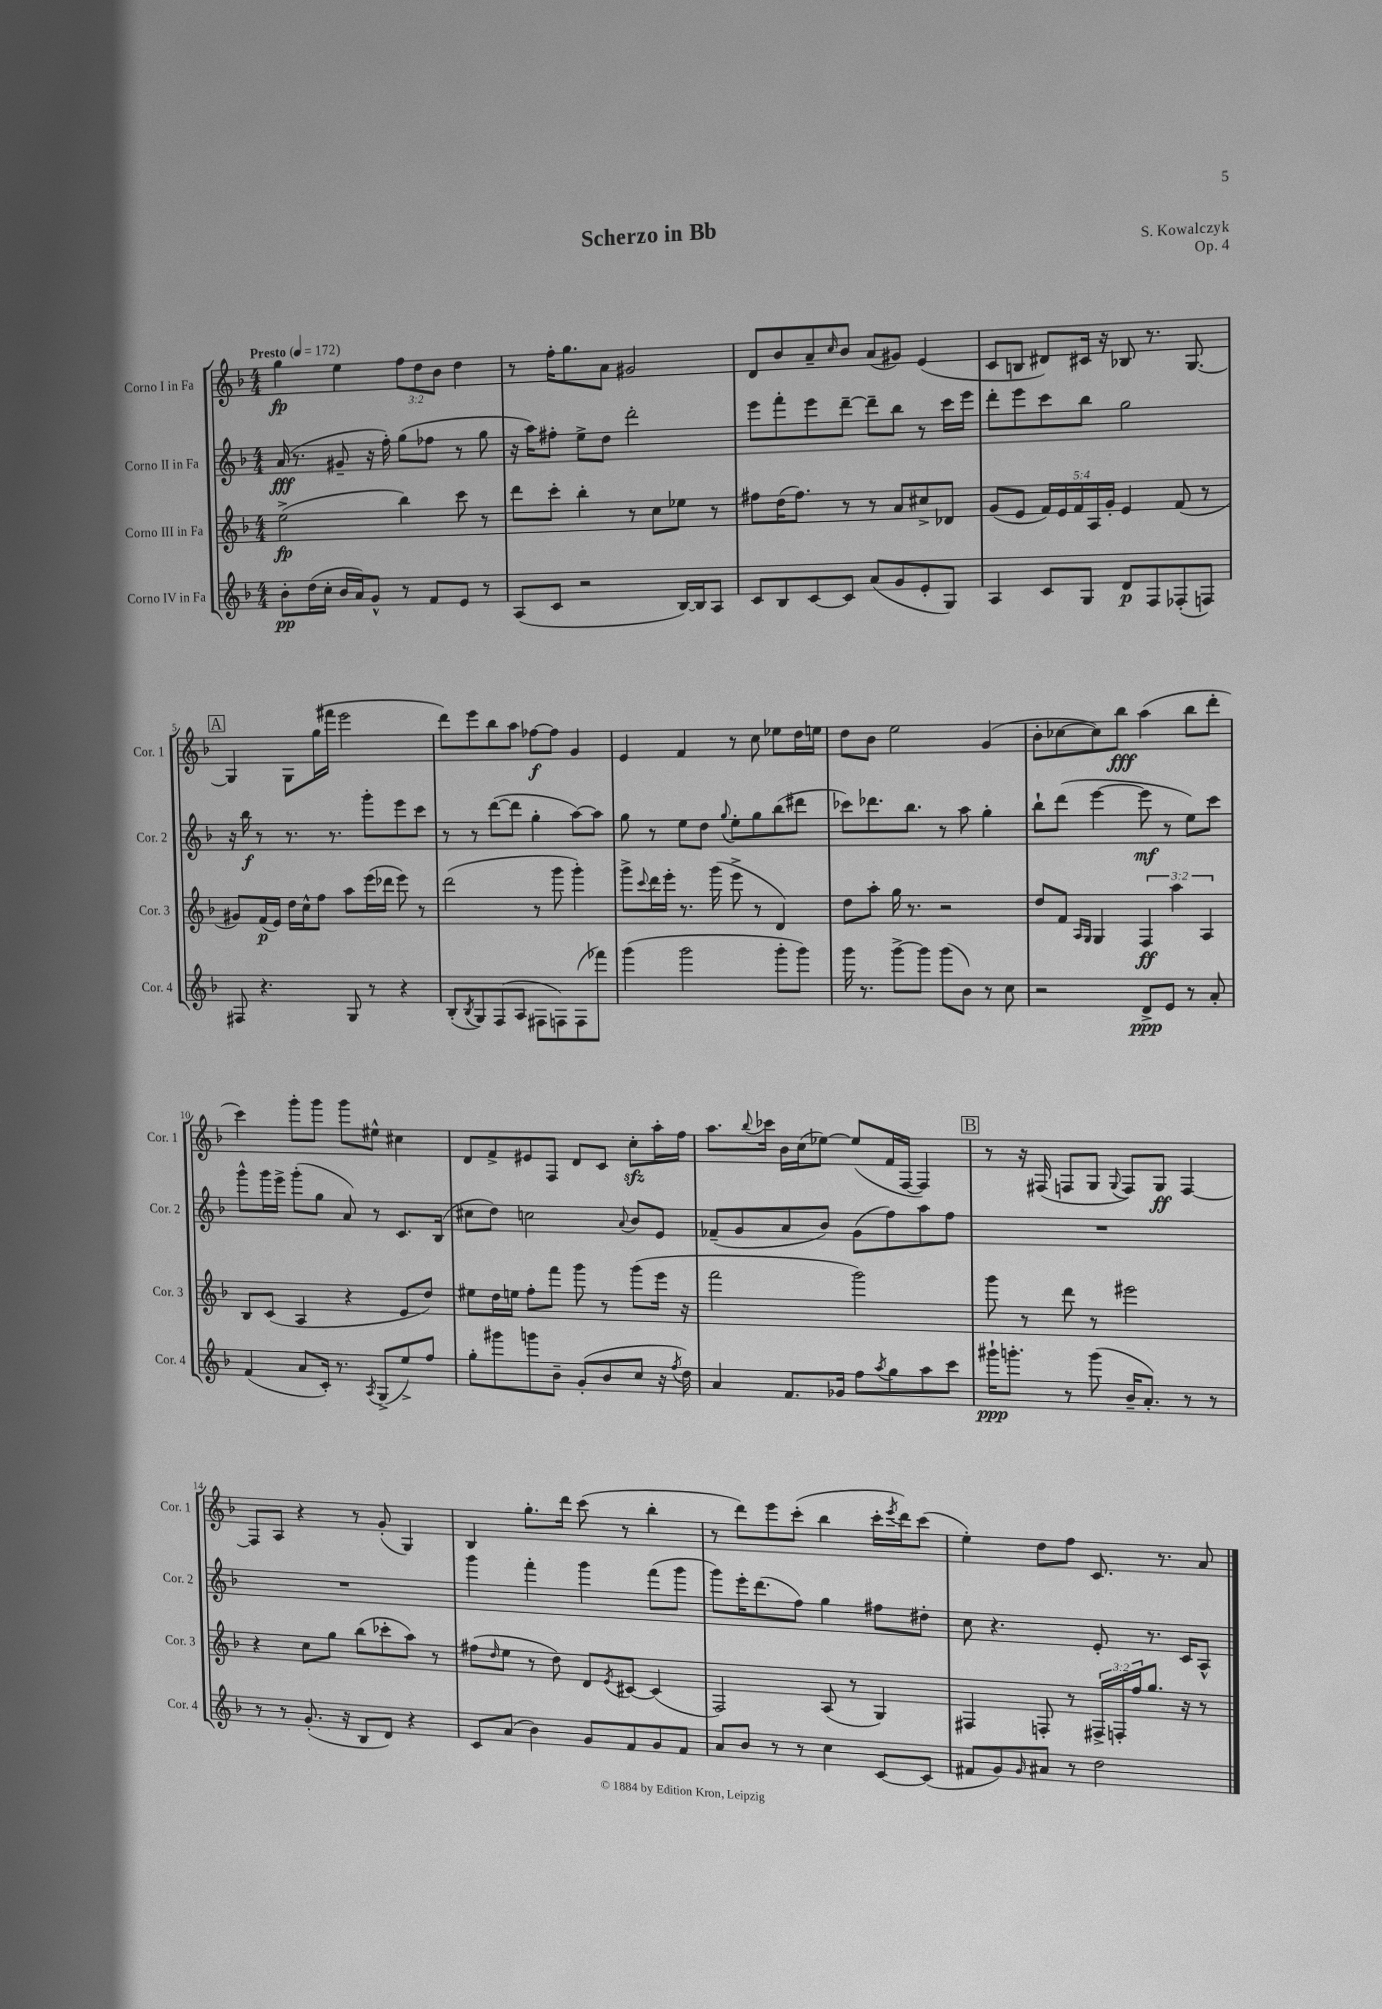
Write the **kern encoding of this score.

**kern	**kern	**kern	**kern
*staff4	*staff3	*staff2	*staff1
*clefG2	*clefG2	*clefG2	*clefG2
*k[b-]	*k[b-]	*k[b-]	*k[b-]
*M4/4	*M4/4	*M4/4	*M4/4
*MM172	*MM172	*MM172	*MM172
8b-'\L	(2ee^\	(16a/	4gg\
.	.	8.r	.
(16dd\L	.	.	.
16cc'\JJ	.	.	.
16b-/LL	.	8g#~/	4ee\
16a/J)	.	.	.
8g^^/J	.	16r	.
.	.	16ff'\)	.
8r	4bb-\)	(8gg\L	12ff\L
.	.	.	12dd\
8f/L	.	8ff-\J	.
.	.	.	12b-\J
8e/J	8ccc\	8r	4dd\
8r	8r	8gg\	.
=	=	=	=
(8A/L	8ddd\L	16r	8r
.	.	16aa\LK)	.
8c/J	8ccc'\J	8ff#'\J	16ff'\LK
.	.	.	8.gg\
2r	4bb-'\	8ee^\L	.
.	.	8dd\J	8a\J
.	8r	2ddd'\	2g#/
.	8cc\L	.	.
[16B-/LL)	8ee-\J	.	.
16B-/]J	.	.	.
8A/J	8r	.	.
=	=	=	=
8c/L	8ff#\L	8eee\L	8d/L
8B-/	(16dd\K	8fff'\	8b-/
.	8.ff#\J)	.	.
[8c/	.	8eee\	8a~/
.	.	.	16qqcc/
8c/]J	8r	[8ddd~\J	8b-/J
(8a/L	8r	8ddd~\]L	(8a/L
8g/	8a/L	8bb-\J	8g#/J)
8e'/	8cc#^/	8r	(4e/
8G/J)	8d-/J	16ccc\LL	.
.	.	16eee\JJ	.
=	=	=	=
4A/	(8g/L	8ddd'\L	8c/L
.	8e/J	8eee\	8B/J
8c/L	20f/LL)	8ccc\	8d#/L)
.	20e/	.	.
.	20f/	.	.
8G/J	.	8bb-\J	16c#/Jk
.	20A/	.	.
.	.	.	16r
.	20g'/JJ	.	.
8d/L	4e/	2gg\	8B-/
8F/	.	.	8.r
(8F-'/	(8f/	.	.
.	.	.	[8.G/
8F/J)	8r	.	.
=	=	=	=
8F#/	8g#/L)	16r	4G/]
.	.	16bb-\	.
4.r	(16f/L	8r	.
.	16e/JJ)	.	.
.	16dd\LL	8.r	8G\L
.	16cc^^\J	.	.
.	8ff\J	.	(16gg\L
.	.	8.r	16fff#\JJ
8G/	8aa\L	.	2eee\
8r	(16eee\L	8ggg'\L	.
.	16ddd-\JJ	.	.
4r	8eee\)	8eee\	.
.	8r	8ccc\J	.
=	=	=	=
(8B-'/L	(2ddd\	8r	8ddd\L)
8qB-/	.	.	.
8G/)	.	8r	8eee\
(8F/	.	([8ddd\L	8bb-\
8A/J	.	8ddd\]J	8aa\J
8F#\L	8r	4gg'\	[8ff-\L
8F\)	8ggg\	.	8ff-\]J
(8F\	4ggg'\)	[8aa\L)	4g/
8fff-\J)	.	8aa\]J	.
=	=	=	=
(4ggg\	8ggg^\L	8gg\	4e/
.	8qqccc/	.	.
.	16ddd\L	8r	.
.	16eee'\JJ	.	.
2ggg\	8.r	8ee\L	4f/
.	.	8dd\J	.
.	(16ggg\	.	.
.	.	8qqgg/	.
.	8eee^\	8ee'\L	8r
.	8r	8gg\	8cc\
8ggg'\L	4d/)	(8bb-\	8ee-\L
8ggg\J)	.	8ddd#\J	16dd\L
.	.	.	16ee\JJ
=	=	=	=
16ggg\	8dd\L	8ccc-\L)	8dd\L
8.r	.	.	.
.	8aa'\J	8.ddd-\	8b-\J
[8ggg^\L	16gg\	.	2ee\
.	8.r	8.bb-\J	.
8ggg\]J	.	.	.
(8ggg\L	2r	8r	.
8b-\J)	.	8aa\	.
8r	.	4gg'\	(4g/
8cc\	.	.	.
=	=	=	=
2r	8dd/L	8bb-`\L	8b-'\L
.	8f/J	(8ddd\J	[8cc-\
.	16qqA/LL	.	.
.	16qqG/JJ	.	.
.	4G/	[4eee\	8cc-\])
.	.	.	8bb-\J
8d^/L	6F/	8eee\]	(4aa\
8e/J	.	8r	.
.	6aa\	.	.
8r	.	8ee\L)	8bb-\L
.	6A/	.	.
8a'/	.	8ccc\J	8ddd'\J
=	=	=	=
(4f/	8B-/L	8ggg^^\L	4ccc\)
.	(8c/J	16ggg\L	.
.	.	16eee^\JJ	.
8a/L	4A/	(8ggg'\L	8ggg'\L
16c'/Jk)	.	8gg\J	8ggg\J
8.r	.	.	.
.	4r	8a/)	8ggg\L
8qA/	.	.	.
(8G^/L	.	8r	8ee#^^\J
8ee^/)	8e/L	8.c/L	4cc#\
8ff/J	8dd/J)	.	.
.	.	(16B-/Jk	.
=	=	=	=
8gg'\L	8ee#\L	8cc#\L	8d/L
8ggg#\	16dd\L	8dd\J)	8f^/
.	16ee\JJ	.	.
8ggg\	8ff'\L	2cc\	8e#/
8b-~\J	8fff\J	.	8F/J
(8g'/L	8ggg\	.	8d/L
8b-/	8r	.	8c/J
.	.	8qqa/	.
8cc/J	(8ggg\L	8b-/L	8cc'\L
16r	16eee\Jk	8e/J	16aa'\L
8qff/	.	.	.
16dd\)	16r	.	16ff\JJ
=	=	=	=
4a/	2fff\	(8f-~/L	8.aa\L
.	.	8g/	.
.	.	.	8qqbb-/
.	.	.	16ccc-\Jk
8.f/L	.	8a/	16b-\LL
.	.	.	(16cc\J
.	.	8b-/J)	[8ee-\J)
16g-/Jk	.	.	.
8ff\L	2ggg\)	(8g\L	(8ee-/]L
8qaa/	.	.	.
8gg\	.	8ff\)	16f/L
.	.	.	[16F/JJ
8aa\	.	8aa\	4F/])
8ccc\J	.	8ff\J	.
=	=	=	=
16ggg#`\LK	8ggg\	1r	8r
8.ggg'\J	.	.	.
.	8r	.	16r
.	.	.	(16F#/
8r	8ddd\	.	8F/L
(8ggg\	8r	.	8G/J
.	.	.	8qqG/
16b-~/LK	2eee#\	.	8F/L)
8.a'/J)	.	.	.
.	.	.	8G/J
8r	.	.	[4F/
8r	.	.	.
=	=	=	=
8r	4r	1r	8F/]L
8r	.	.	8A/J
(8.g'/	8cc\L	.	4r
.	8gg\J	.	.
16r	.	.	.
8B-/L	(8bb-\L	.	8r
8d/J)	8ccc-'\	.	(8g'/
4r	8aa\J)	.	4G/)
.	8r	.	.
=	=	=	=
8c/L	(8ff#\L	4ggg\	4B-/
.	16qqdd/	.	.
(8a/J	8ee\J	.	.
4b-\)	8r	4fff'\	8.gg'\L
.	8dd\)	.	.
.	.	.	16ddd\Jk
8g/L	8d/L	4ggg\	(8ccc\
.	8qe/	.	.
8f/	[8c#/J	.	8r
8g/	(4c#/]	(8fff\L	4bb-'\
8f/J	.	8ggg\J	.
=	=	=	=
8a/L	2F/)	8ggg\L)	8r
8b-/J	.	16eee'\K	8ddd\L)
.	.	(8.ddd\	.
8r	.	.	8eee\
8r	.	8ff\J)	(8ccc'\J
4cc\	(8A/	4gg\	4bb-\
.	8r	.	.
[8c/L	4G/)	8ff#\L	16ccc'\LL
.	.	.	8qeee/
.	.	.	16ddd\J)
(8c/]J	.	8dd#'\J	(8ccc\J
=	=	=	=
8f#/L	4F#/	8cc\	4ee'\)
8g/)	.	4.r	.
16qqg/	.	.	.
8a#/J	8F'/	.	8dd\L
8r	8r	.	8ff\J
2dd\	24F#^/LL	8e'/	8.c/
.	24F'/	.	.
.	24ff/J	.	.
.	8.gg/J	8.r	.
.	.	.	8.r
.	16r	16c/LK	.
.	8r	8A^^/J	8a/
==	==	==	==
*-	*-	*-	*-
